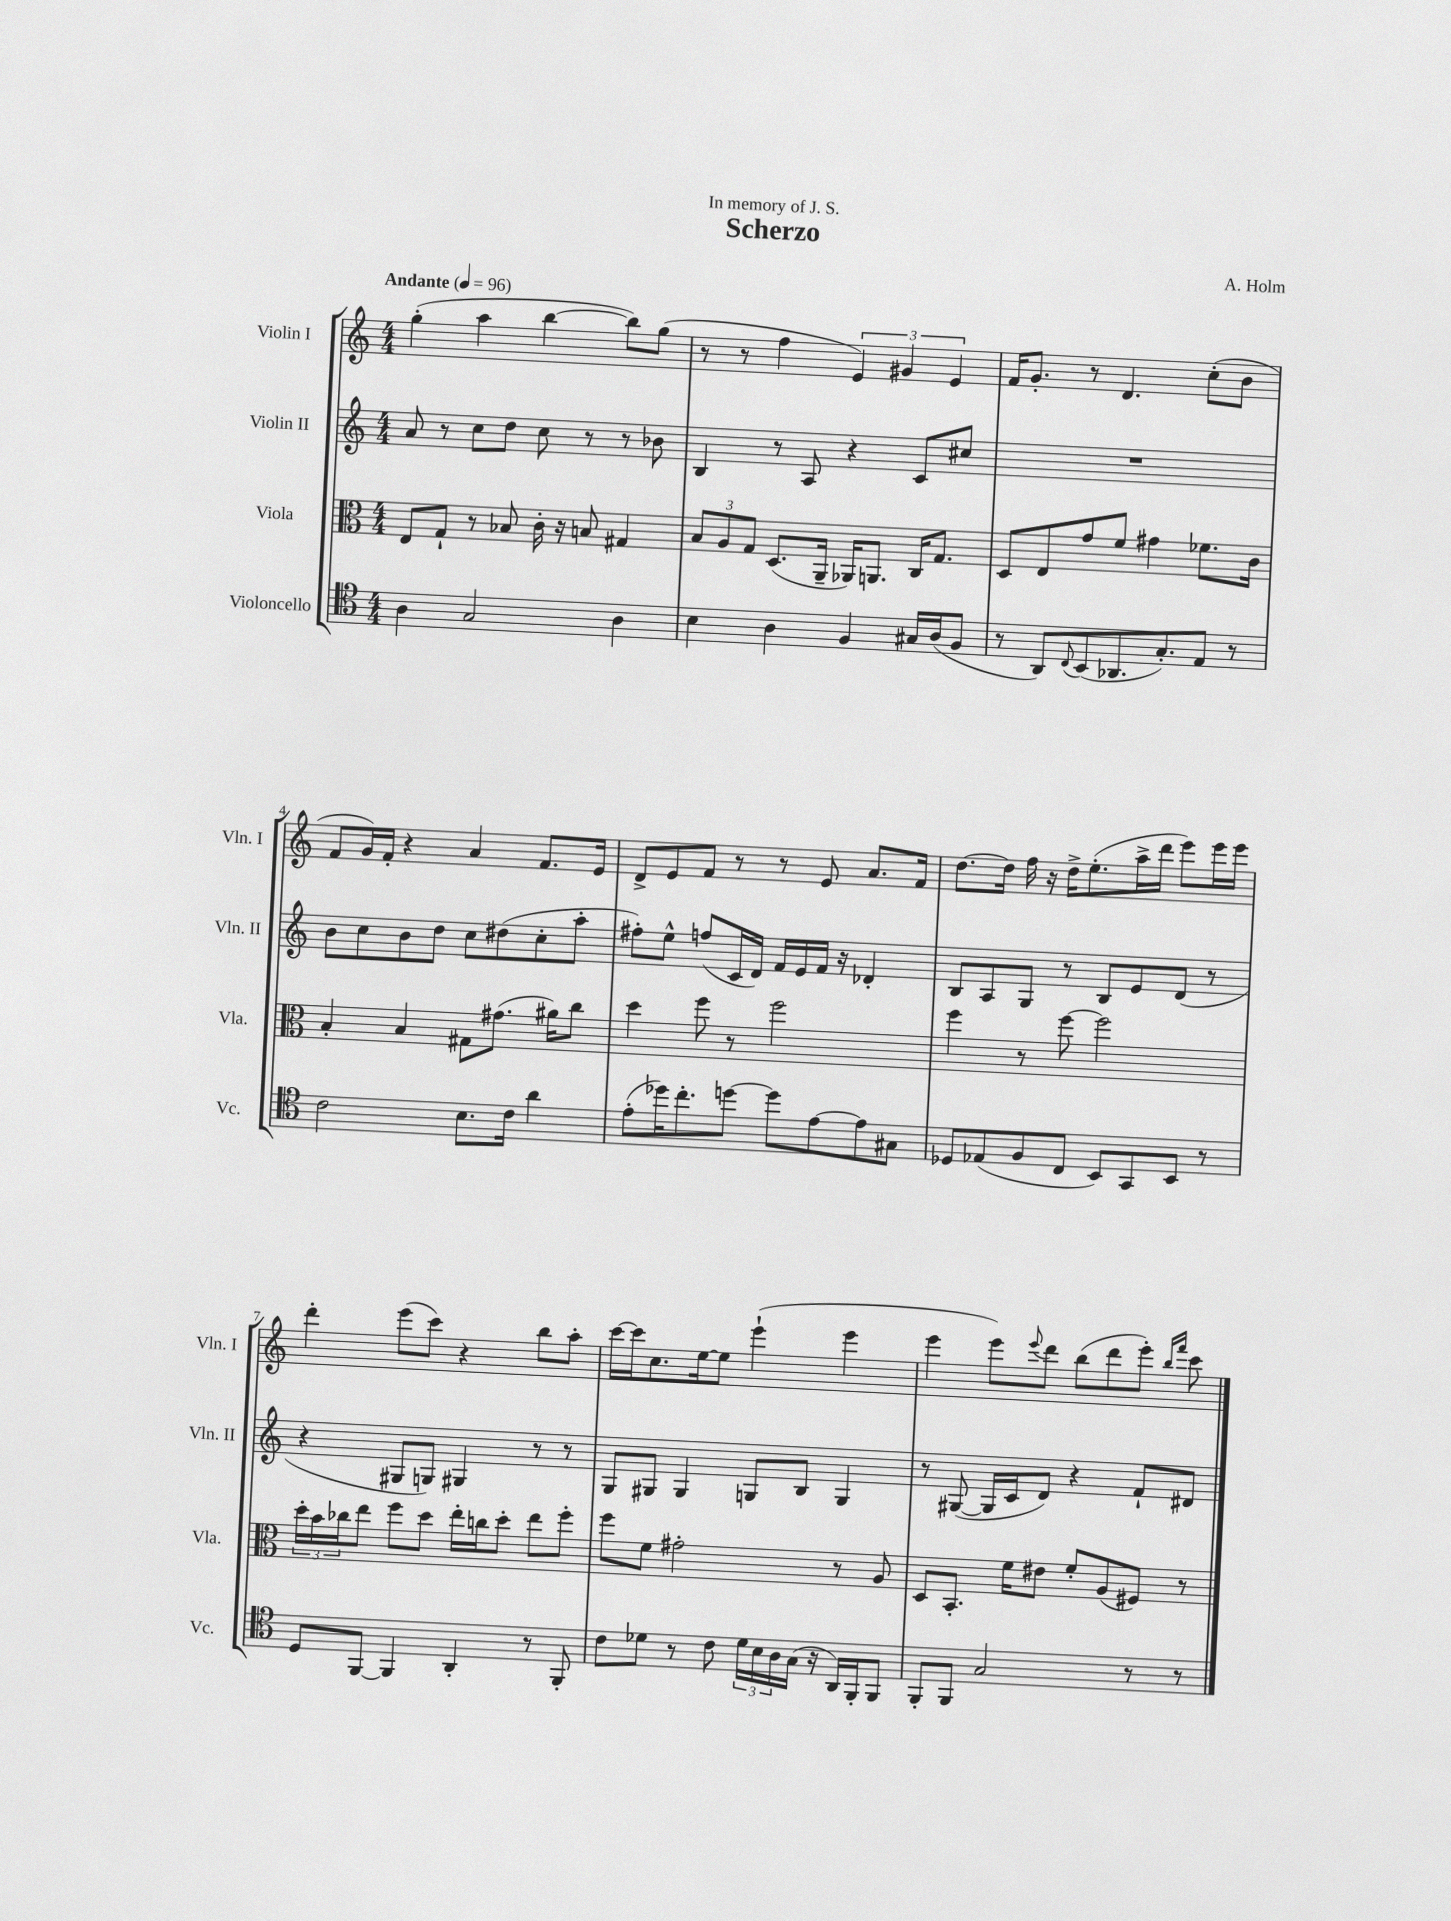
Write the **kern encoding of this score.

**kern	**kern	**kern	**kern
*staff4	*staff3	*staff2	*staff1
*clefC4	*clefC3	*clefG2	*clefG2
*k[]	*k[]	*k[]	*k[]
*M4/4	*M4/4	*M4/4	*M4/4
*MM96	*MM96	*MM96	*MM96
4A	8E	8a	(4gg'
.	8G`	8r	.
2G	8r	8cc	4aa
.	8B-	8dd	.
.	16c'	8cc	[4bb
.	16r	.	.
.	8B	8r	.
4A	4G#	8r	8bb])
.	.	8b-	(8gg
=	=	=	=
4B	12B	4B	8r
.	12A	.	.
.	.	.	8r
.	12G	.	.
4A	(8.D	8r	4ff
.	.	8A	.
.	16AA~	.	.
4F	16AA-)	4r	6e)
.	8.AA	.	.
.	.	.	6g#
16G#	16C	8c	.
(16A	8.G	.	.
.	.	.	6e
8F	.	8cc#	.
=	=	=	=
8r	8D	1r	16f
.	.	.	8.g'
8AA)	8E	.	.
8qqC	.	.	.
(8BB	8g	.	8r
8.AA-	8f	.	4.d
.	4g#	.	.
8.G')	.	.	.
8E	8.f-	.	(8cc'
8r	.	.	8b
.	16c	.	.
=	=	=	=
2c	4B'	8b	8f
.	.	8cc	16g)
.	.	.	16f'
.	4B	8b	4r
.	.	8dd	.
8.B	8G#	8cc	4a
.	(8.g#	(8dd#	.
16c	.	.	.
4a	.	8cc'	8.f
.	16a#)	.	.
.	8cc	8aa'	.
.	.	.	16e
=	=	=	=
(8e'	4dd	8ff#')	8d^
16dd-)	.	8ee^^	8e
8.cc'	.	.	.
.	8ff	(8ff	8f
[8dd	8r	16c	8r
.	.	16d)	.
8dd]	2ff	16f	8r
.	.	16e	.
[8e	.	16f	8e
.	.	16r	.
8e]	.	4d-'	8.a
8G#	.	.	.
.	.	.	16f
=	=	=	=
8D-	4ff	8B	[8.dd
(8E-	.	8A	.
.	.	.	16dd]
8F	8r	8G	16ff
.	.	.	16r
8C	[8ff	8r	16dd^
.	.	.	(8.ee'
8BB)	2ff]	8B	.
8GG	.	8e	16aa^
.	.	.	16ddd
8BB	.	(8d	8eee)
8r	.	8r	16eee
.	.	.	16eee
=	=	=	=
8D	24dd'	4r	4ddd'
.	24b	.	.
.	24cc-	.	.
[8FF	8ee	.	.
4FF]	8ff	8G#	(8eee
.	8dd	8G)	8ccc)
4AA'	16ee'	4G#	4r
.	16cc	.	.
.	8dd'	.	.
8r	8ee	8r	8bb
8FF'	8ff'	8r	8aa'
=	=	=	=
8c	8ff	8G	[16ccc
.	.	.	16ccc]
8d-	8f	8G#	8.cc
8r	2g#'	4G#	.
.	.	.	[16ee
8c	.	.	8ee]
24d-	.	8G	(4eee`
24B	.	.	.
24A	.	.	.
(16G	.	8B	.
16r	.	.	.
16AA)	8r	4G	4eee
16FF'	.	.	.
8FF	8A	.	.
=	=	=	=
8FF'	8D	8r	4eee
8FF	8.BB'	([8G#	.
2G	.	16G#]	8eee)
.	16f	16c	.
.	.	.	8qqeee
.	8e#	8d)	8ddd
.	8f'	4r	(8bb
.	(8A	.	8ddd
8r	8F#)	8f`	8eee')
.	.	.	16qqbb
.	.	.	16qqfff
8r	8r	8d#	8ccc
==	==	==	==
*-	*-	*-	*-
